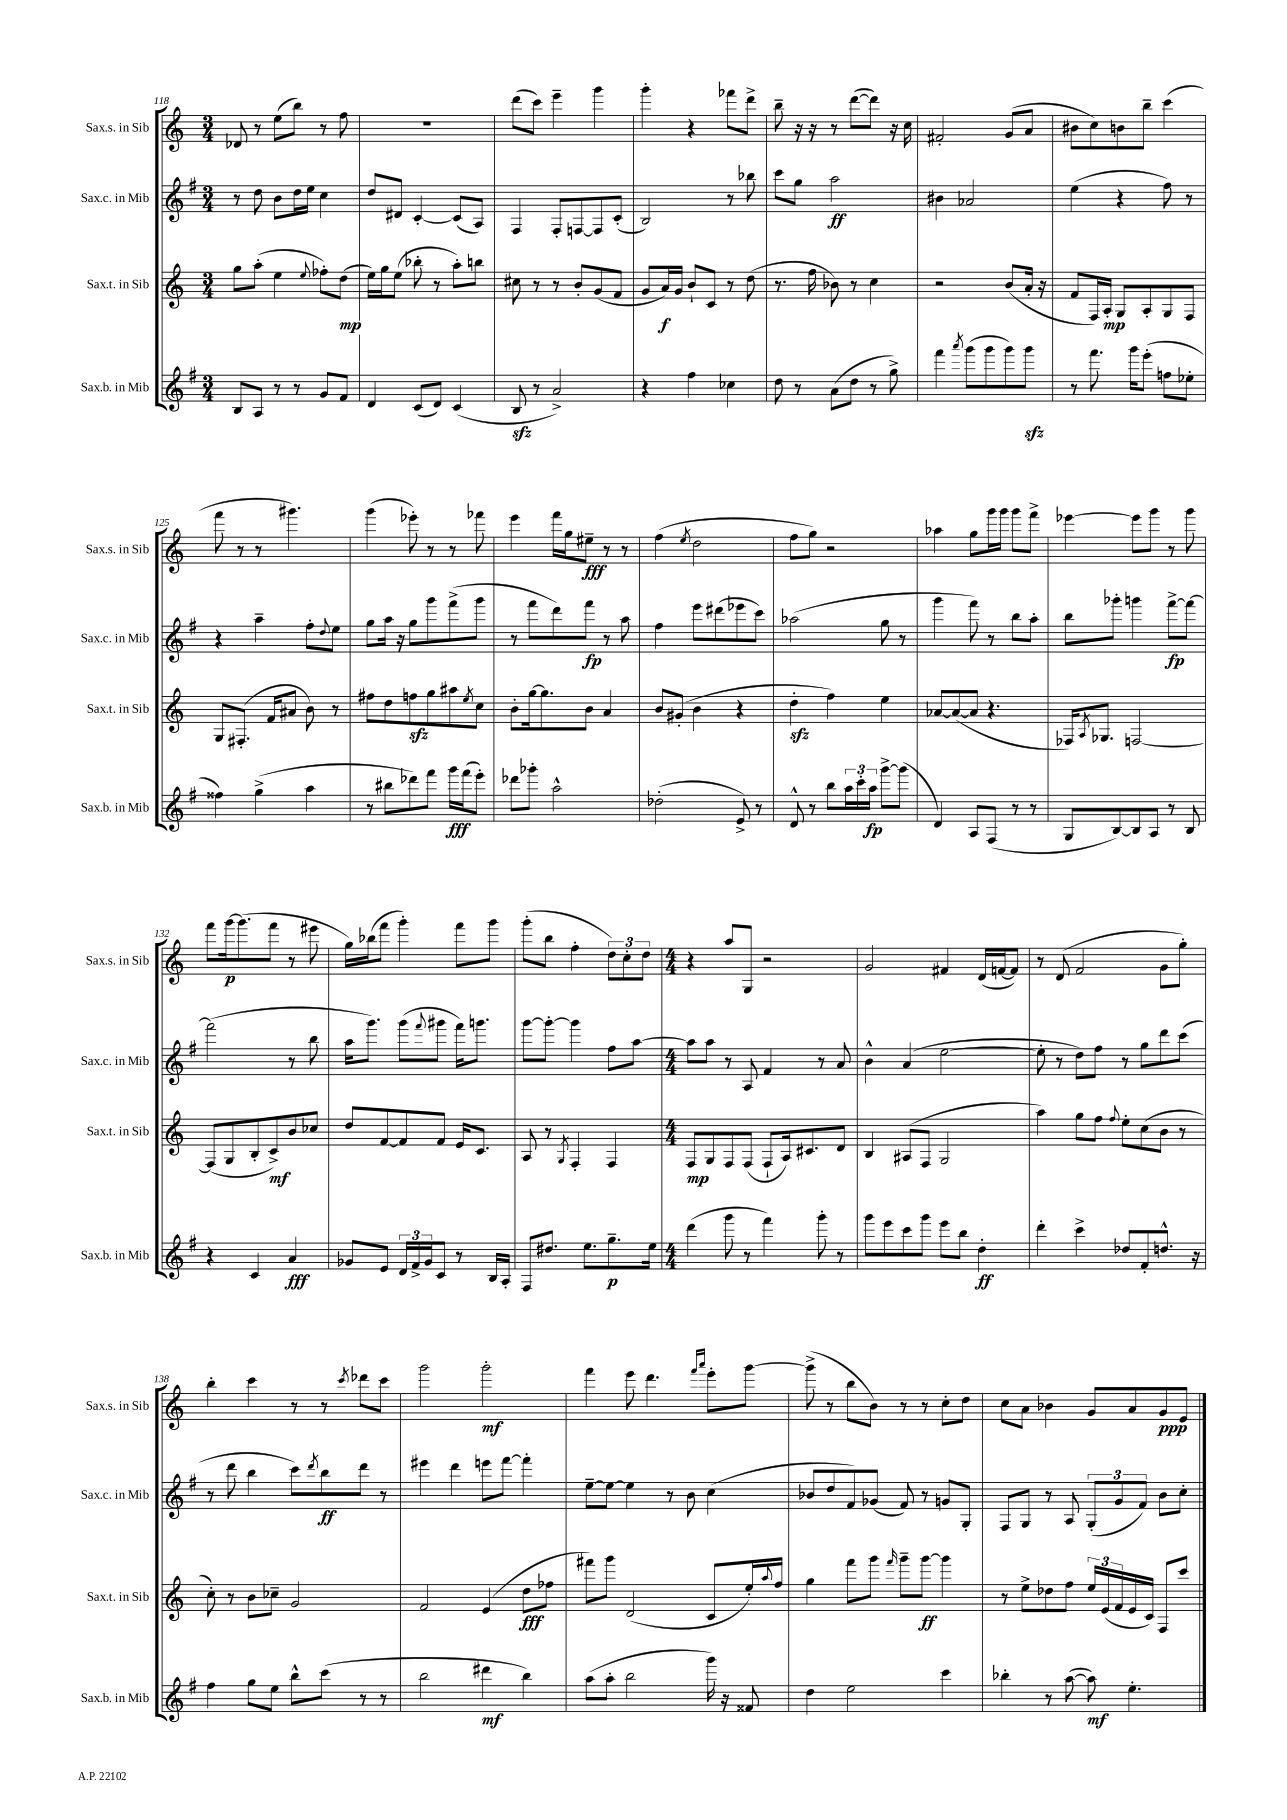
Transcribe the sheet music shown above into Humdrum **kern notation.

**kern	**kern	**kern	**kern
*staff4	*staff3	*staff2	*staff1
*clefG2	*clefG2	*clefG2	*clefG2
*k[f#]	*k[]	*k[f#]	*k[]
*M3/4	*M3/4	*M3/4	*M3/4
8B	8gg	8r	8d-
8A	(8aa'	8dd	8r
8r	4ee	8b	(8ee
8r	.	16dd	8bb)
.	.	16ee	.
.	8qqee	.	.
8g	8ff-')	4cc	8r
8f#	(8dd	.	8ff
=	=	=	=
4d	16ee)	8dd	2.r
.	16gg	.	.
.	(8ee	8d#	.
(8c	8bb-'	[4c'	.
8d)	8r	.	.
(4c	8aa')	(8c]	.
.	8bb	8A)	.
=	=	=	=
8B	8cc#	4F#	(8ddd
8r	8r	.	8ccc)
2a^)	8r	8F#'	4eee~
.	8b'	[8F	.
.	(8g	8F]	4ggg
.	8f	(8c'	.
=	=	=	=
4r	8g	2B)	4ggg'
.	16a)	.	.
.	16g	.	.
4ff#	8b`	.	4r
.	8c	.	.
4cc-	8r	8r	8fff-
.	(8dd	8bb-	8ddd^
=	=	=	=
8dd	8.r	8ccc	8bb~
8r	.	8gg	16r
.	16ff	.	16r
(8a	8b-)	2aa	8r
8dd	8r	.	([8ddd
8r	4cc	.	8ddd])
8gg^)	.	.	16r
.	.	.	16cc
=	=	=	=
4fff#	2r	4b#	2f#'
8qaaa	.	.	.
(8ggg	.	2a-	.
8ggg	.	.	.
8ggg)	(8b	.	(8g
8ggg	16a'	.	8a
.	16r	.	.
=	=	=	=
8r	8f	(4ee	8b#
8.fff#	16F)	.	8cc)
.	16A'	.	.
.	8G	4r	8b
16ggg	.	.	.
(8eee'	8A'	.	8bb~
8ff	8G	8ff#)	(4ccc
8ee-'	8F	8r	.
=	=	=	=
4ff##)	8G	4r	8fff
.	(8.F#'	.	8r
(4gg^	.	4aa~	8r
.	16f	.	.
.	8a#	.	4.ggg#)
4aa	8b)	8ff#'	.
.	.	8qqdd	.
.	8r	8ee	.
=	=	=	=
8r	8ff#	8gg	(4ggg
8bb#	8dd	16aa	.
.	.	16r	.
8ddd-)	8ff	8gg	8eee-')
8fff#	8gg	8ggg	8r
16ggg	8aa#	(8fff#^	8r
(16fff#	.	.	.
.	8qee	.	.
8eee')	8cc	8ggg	8fff-
=	=	=	=
8ddd-	8b'	8r	4eee
8ggg-'	[16gg	8fff#	.
.	8.gg]	.	.
2aa^^	.	8ddd)	16fff
.	.	.	16gg
.	8b	8fff#	8ee#~
.	4a	8r	8r
.	.	8aa	8r
=	=	=	=
(2dd-'	8b	4ff#	(4ff
.	(8g#'	.	.
.	.	.	8qee
.	4b	8eee	2dd
.	.	(8ddd#	.
8e^)	4r	8eee-	.
8r	.	8ccc)	.
=	=	=	=
8d^^	4dd'	(2aa-	8ff
8r	.	.	8gg)
8bb	4ff)	.	2r
24aa	.	.	.
24ccc'	.	.	.
24aa	.	.	.
[8ggg^	4ee	8gg	.
(8ggg]	.	8r	.
=	=	=	=
4d)	[8a-	4ggg	4aa-
.	(8a-_	.	.
8A	8a-]	8fff#)	8gg
(8F#	4.r	8r	16ggg
.	.	.	16ggg
8r	.	8bb	8ggg
8r	.	8aa'	8fff^
=	=	=	=
8G	16F-)	8bb	[4eee-
.	8qA	.	.
.	8.G-	.	.
[8B)	.	8ggg-'	.
8B]	[2F	4ggg	8eee-]
8A	.	.	8ggg
8r	.	[8fff#^	8r
8B	.	8fff#_	8ggg
=	=	=	=
4r	(8F]	(2fff#]	8fff
.	8G	.	[16ggg
.	.	.	(8.ggg]
4c	8B'	.	.
.	8c^)	.	8fff
4a	8b	8r	8r
.	8cc-	8bb	8eee#
=	=	=	=
8g-	8dd	16aa	16gg)
.	.	8.ggg)	(16bb-
8e	[8f	.	8fff
24d	8f]	(8ggg	4ggg')
24f#^	.	.	.
24g-	.	.	.
.	.	8qqfff#	.
8c	8f	8ggg#	.
8r	16e	16fff#)	8fff
.	8.c	8.ggg	.
16B	.	.	8ggg
16A'	.	.	.
=	=	=	=
8F#	8A	[8ggg	(8ggg'
8.dd#	8r	8ggg'_	8bb
.	8qG	.	.
.	4F'	4ggg]	4ff'
8.ee	.	.	.
8.gg~	4F	8ff#	12dd)
.	.	.	12cc'
.	.	[8aa	.
.	.	.	12dd
16ee	.	.	.
=	=	=	=
*M4/4	*M4/4	*M4/4	*M4/4
(4ddd	8F	8aa]	4r
.	8G	8aa	.
8ggg	8F	8r	8aa
8r	(8F	8A	8G
4fff#)	8F`	4f#	2r
.	16A)	.	.
.	8.c#	.	.
8ggg'	.	8r	.
8r	8d	8a	.
=	=	=	=
8ggg	4B	4b^^	2g
8eee	.	.	.
8ccc	(8A#	(4a	.
8ggg	8F	.	.
8eee	2G	[2ee	4f#
8bb	.	.	.
4dd'	.	.	(16d
.	.	.	[16f
.	.	.	8f])
=	=	=	=
4ddd'	4aa)	8ee']	8r
.	.	8r	(8d
4ccc^	8gg	8dd)	2f
.	8ff	8ff#	.
.	8qqff	.	.
8dd-	8ee'	8r	.
8f#'	(8cc	8gg	.
8.dd^^	8b	8ddd	8g
.	8r	(8ccc	8gg')
16r	.	.	.
=	=	=	=
4ff#	8cc')	8r	4bb'
.	8r	8ddd	.
8gg	8b	4bb	4ccc
8ee	8cc-~	.	.
8bb^^	2g	8ccc)	8r
.	.	8qddd	.
(8ccc	.	8bb	8r
.	.	.	8qccc
8r	.	8ddd	8ddd-
8r	.	8r	8ccc
=	=	=	=
2bb	2f	4eee#	2ggg
.	.	4ddd	.
4ddd#	(4e	8eee	2ggg'
.	.	[8fff#	.
4bb)	8dd	4fff#']	.
.	8ff-	.	.
=	=	=	=
(8aa	8fff#)	[8ee~	4fff
8aa'	8ggg	8ee_	.
2bb	(2d	4ee]	8eee
.	.	.	4.ddd
.	.	8r	.
.	.	8b	.
.	.	.	16qqfff
.	.	.	16qqaaa
16ggg)	8c	(4cc	8eee'
16r	.	.	.
8f##	16ee')	.	[8ggg
.	8qqaa	.	.
.	16ff	.	.
=	=	=	=
4dd	4gg	8b-	(8ggg^]
.	.	8dd	8r
2ee	8fff	8f#)	8bb
.	8ggg	(8g-	8b)
.	16qqfff	.	.
.	8ggg~	8f#)	8r
.	[8ggg	8r	8r
4ccc	4ggg]	8g	8cc'
.	.	8G'	8dd
=	=	=	=
4bb-'	8r	8F#	8cc
.	8ee^	8G	8a
8r	8dd-	8r	4b-
([8aa	8ff	8A	.
8aa])	24ee	(12G'	8g
.	(24e	.	.
.	24f	12g	.
4.ee'	16e	.	8a
.	.	12f#)	.
.	16c)	.	.
.	8F	8b	8g
.	8ccc	8cc'	8e
==	==	==	==
*-	*-	*-	*-
